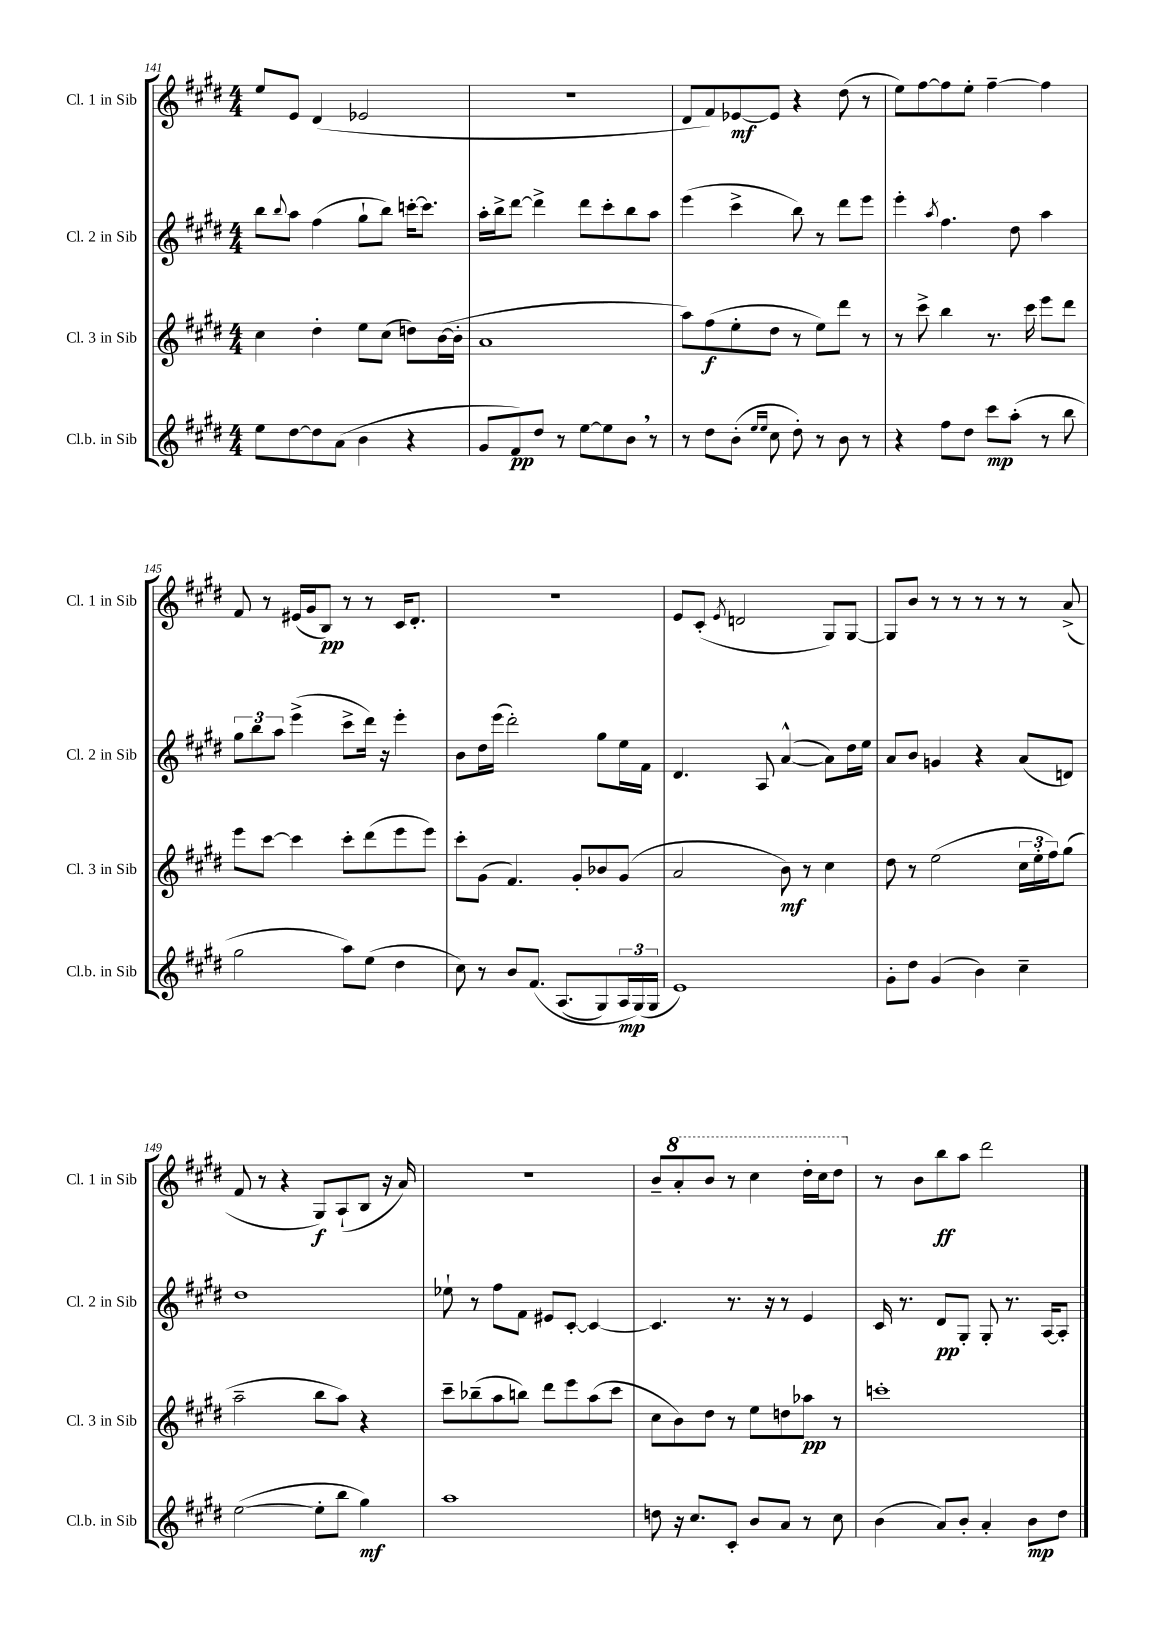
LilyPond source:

<<
\new StaffGroup <<
\new Staff = "s0" \with { instrumentName = "Cl. 1 in Sib" shortInstrumentName = "Cl. 1 in Sib" } {
    \clef treble \key e \major \numericTimeSignature \time 4/4
    e''8 e'8 dis'4( ees'2 |
    R1 |
    dis'8 fis'8) ees'8~\mf ees'8 r4 dis''8( r8 |
    e''8) fis''8~ fis''8 e''8-. fis''4~-- fis''4 |
    fis'8 r8 eis'16( gis'16 b8\pp) r8 r8 cis'16 dis'8.-. |
    R1 |
    e'8 cis'8-.( \acciaccatura { e'8 } d'2 gis8) gis8~ |
    gis8 b'8 r8 r8 r8 r8 r8 a'8->( |
    fis'8 r8 r4 gis8\f) a8-!( b8 r16 a'16) |
    R1 |
    b'8-- \ottava #1 a''8-. b''8 r8 cis'''4 dis'''16-. cis'''16 dis'''8 \ottava #0 |
    r8 b'8 b''8\ff a''8 dis'''2 \bar "|." |
}
\new Staff = "s1" \with { instrumentName = "Cl. 2 in Sib" shortInstrumentName = "Cl. 2 in Sib" } {
    \clef treble \key e \major \numericTimeSignature \time 4/4
    b''8 \appoggiatura { b''8 } a''8 fis''4( gis''8-! b''8) c'''16~-. c'''8. |
    a''16-. b''16-> dis'''8~ dis'''4-> dis'''8 cis'''8-. b''8 a''8 |
    e'''4( cis'''4-> b''8) r8 dis'''8 e'''8 |
    e'''4-. \acciaccatura { a''8 } fis''4. dis''8 a''4 |
    \tuplet 3/2 { gis''8 b''8 a''8 } e'''4->( cis'''8-> dis'''16) r16 e'''4-. |
    b'8 dis''16 e'''16( dis'''2-.) gis''8 e''16 fis'16 |
    dis'4. a8 a'4~-^( a'8) dis''16 e''16 |
    a'8 b'8 g'4 r4 a'8( d'8) |
    dis''1 |
    ees''8-! r8 fis''8 fis'8 eis'8 cis'8~-. cis'4~ |
    cis'4. r8. r16 r8 e'4 |
    cis'16 r8. dis'8\pp gis8-. gis8-. r8. a16~ a8-. \bar "|." |
}
\new Staff = "s2" \with { instrumentName = "Cl. 3 in Sib" shortInstrumentName = "Cl. 3 in Sib" } {
    \clef treble \key e \major \numericTimeSignature \time 4/4
    cis''4 dis''4-. e''8 cis''8( d''8) b'16~( b'16-. |
    a'1 |
    a''8) fis''8\f( e''8-. dis''8 r8 e''8) dis'''8 r8 |
    r8 cis'''8-> b''4 r8. cis'''16 e'''8 dis'''8 |
    e'''8 cis'''8~ cis'''4 cis'''8-. dis'''8( e'''8 e'''8) |
    cis'''8-. gis'8( fis'4.) gis'8-. bes'8 gis'8( |
    a'2 b'8\mf) r8 cis''4 |
    dis''8 r8 e''2( \tuplet 3/2 { cis''16 e''16-. fis''16) } gis''8( |
    a''2-- b''8 a''8) r4 |
    cis'''8-- bes''8--( a''8 b''8) dis'''8 e'''8 a''8( cis'''8 |
    cis''8 b'8) dis''8 r8 e''8 d''8 aes''8\pp r8 |
    c'''1-. \bar "|." |
}
\new Staff = "s3" \with { instrumentName = "Cl.b. in Sib" shortInstrumentName = "Cl.b. in Sib" } {
    \clef treble \key e \major \numericTimeSignature \time 4/4
    e''8 dis''8~ dis''8 a'8( b'4 r4 |
    gis'8 fis'8\pp) dis''8 r8 e''8~ e''8 b'8 \breathe r8 |
    r8 dis''8 b'8-.( \grace { e''16 e''16 } cis''8 dis''8-.) r8 b'8 r8 |
    r4 fis''8 dis''8 cis'''8\mp a''8-.( r8 b''8 |
    gis''2 a''8) e''8( dis''4 |
    cis''8) r8 b'8 fis'8.\( a8.( gis8) \tuplet 3/2 { a16\mp gis16(\) gis16 } |
    e'1) |
    gis'8-. dis''8 gis'4( b'4) cis''4-- |
    e''2~( e''8-. b''8 gis''4\mf) |
    a''1 |
    d''8 r16 cis''8. cis'8-. b'8 a'8 r8 cis''8 |
    b'4( a'8) b'8-. a'4-. b'8\mp dis''8 \bar "|." |
}
>>
>>
\layout { \context { \Score currentBarNumber = #141 } }
